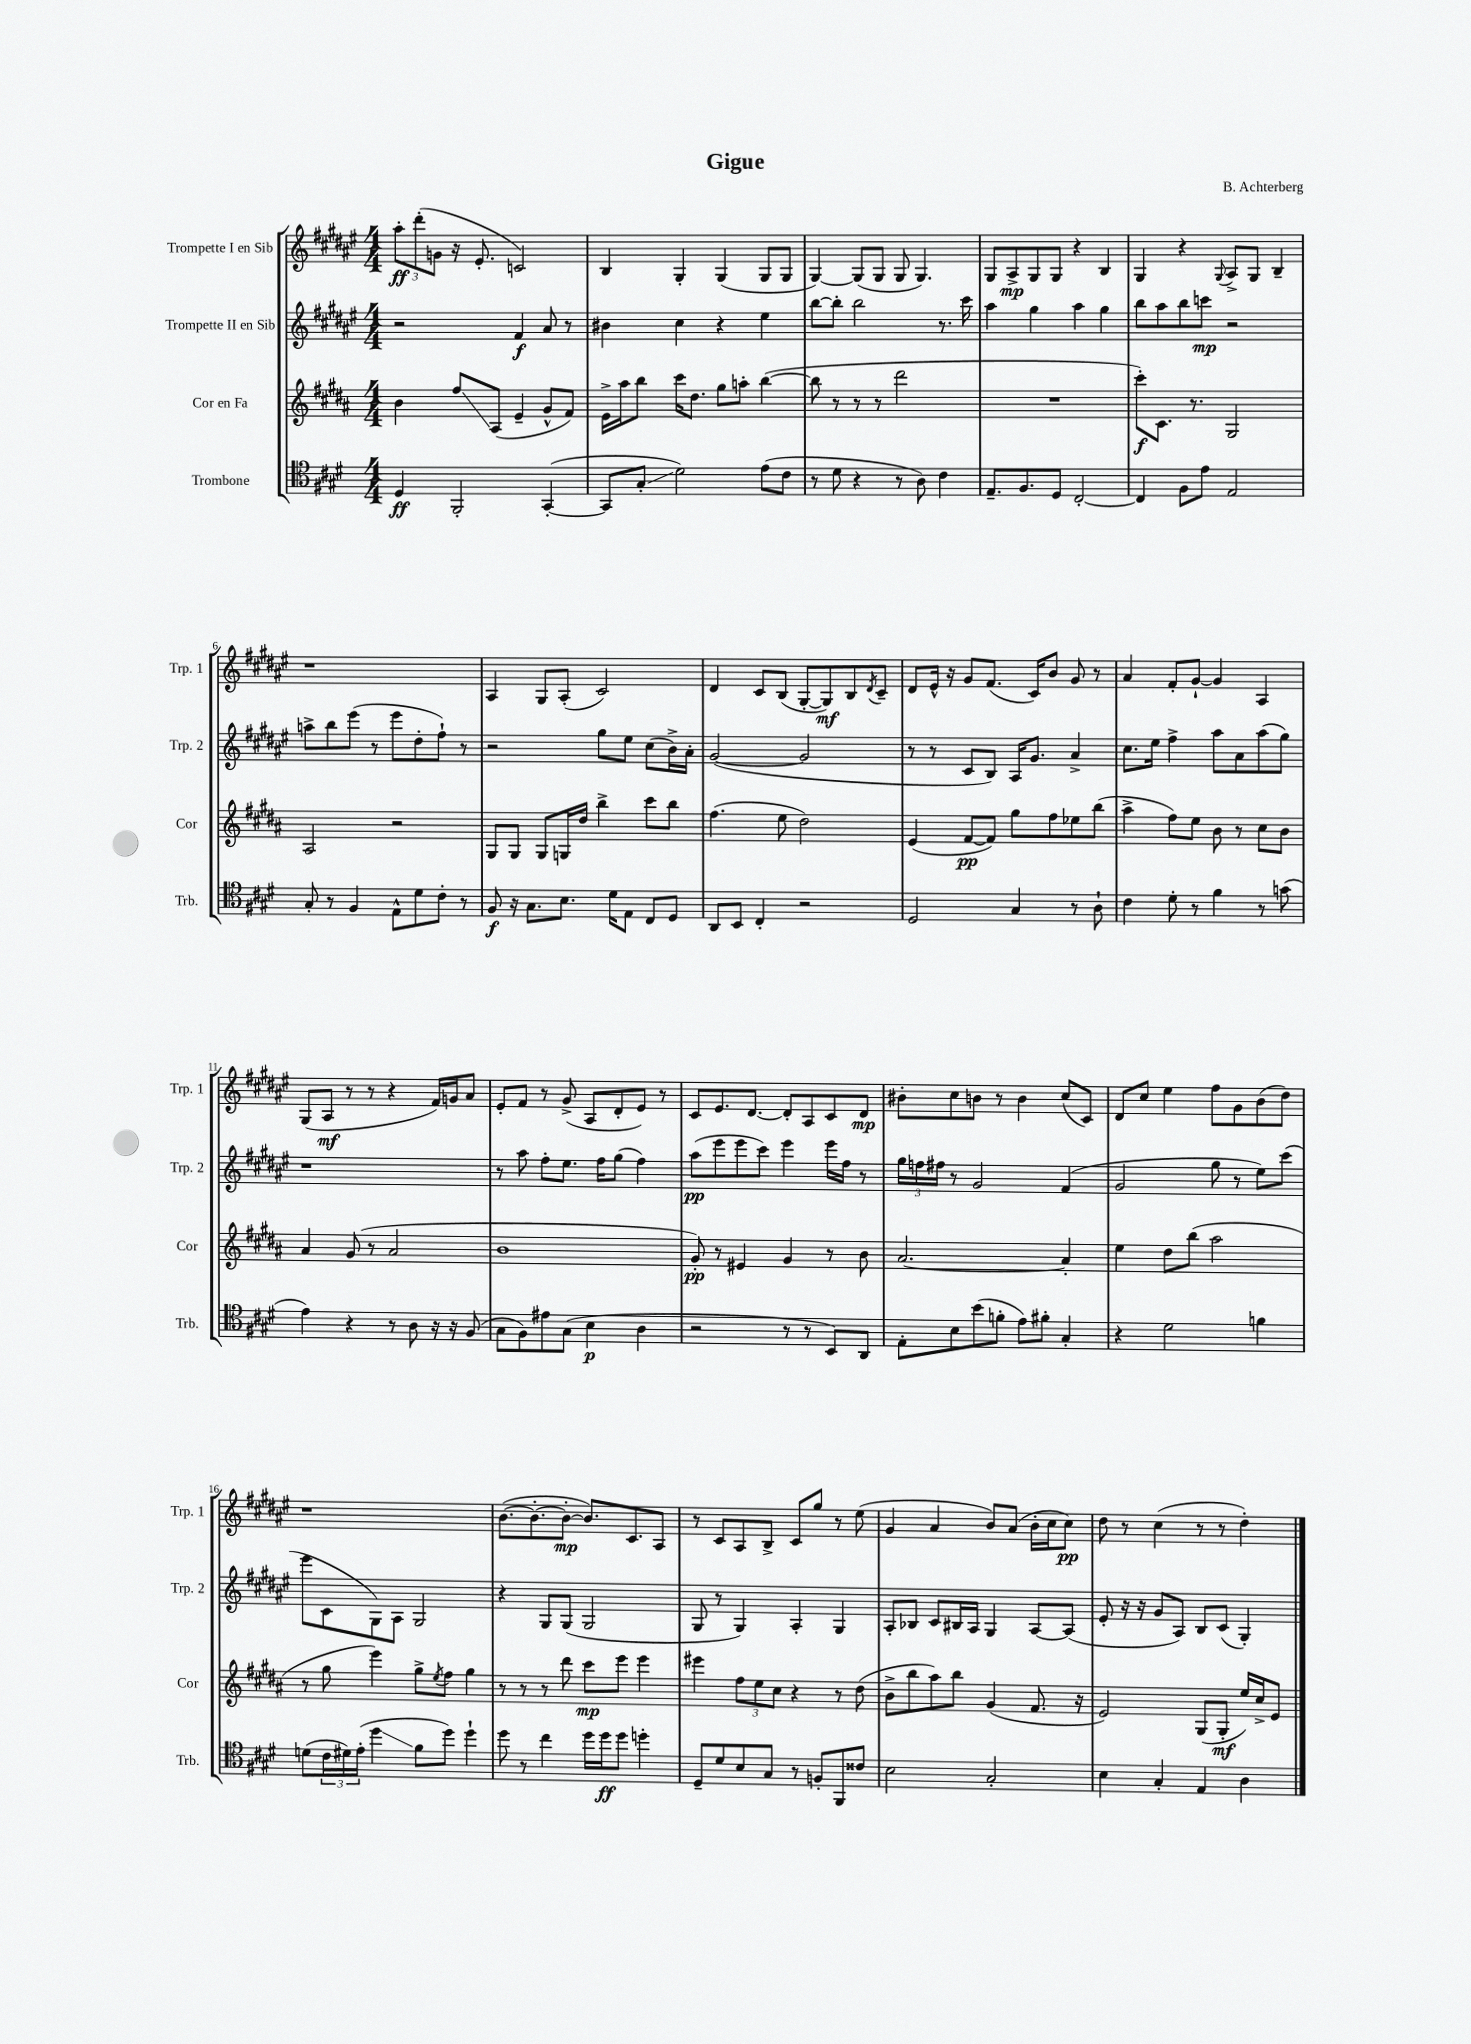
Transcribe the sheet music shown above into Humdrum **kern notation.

**kern	**kern	**kern	**kern
*staff4	*staff3	*staff2	*staff1
*clefC4	*clefG2	*clefG2	*clefG2
*k[f#c#g#d#]	*k[f#c#g#d#a#]	*k[f#c#g#d#a#e#]	*k[f#c#g#d#a#e#]
*M4/4	*M4/4	*M4/4	*M4/4
4D#/	4b\	2r	12aa#'\L
.	.	.	(12ddd#'\
.	.	.	12g\J
2FF#'/	8ff#/L	.	16r
.	.	.	8.e#'/
.	(8A#/J	.	.
.	4e~/	4f#/	2c/)
([4GG#'/	8g#^^/L	8a#/	.
.	8f#/J)	8r	.
=	=	=	=
8GG#/]L	16e^\LL	4b#\	4B/
.	16aa#\J	.	.
8G#'/J	8bb\J	.	.
2d#\)	16ccc#\LK	4cc#\	4G#'/
.	8.dd#\J	.	.
.	8gg#\L	4r	(4G#/
.	8aa'\J	.	.
(8e\L	([4bb\	4ee#\	8G#/L
8c#\J	.	.	8G#/J
=	=	=	=
8r	8bb\]	[8bb\L	[4G#/)
8d#\	8r	8bb'\]J	.
4r	8r	2bb\	(8G#/]L
.	8r	.	8G#/J
8r	2ddd#\	.	8G#/
8A\)	.	.	4.G#/)
4c#\	.	8.r	.
.	.	16ccc#\	.
=	=	=	=
8.E~/L	1r	4aa#\	8G#/L
.	.	.	8A#^/
8.F#/	.	.	.
.	.	4gg#\	8G#/
8D#/J	.	.	8G#/J
[2C#'/	.	4aa#\	4r
.	.	4gg#\	4B/
=	=	=	=
4C#/]	8ccc#'\L)	8bb\L	4G#/
.	8.c#\J	8aa#\	.
8F#\L	.	8bb\	4r
.	8.r	.	.
8e\J	.	8ccc\J	.
.	.	.	8qqG#/
2E/	2G#/	2r	8A#^/L
.	.	.	8G#/J
.	.	.	4B~/
=	=	=	=
8G#'/	2A#/	8aa^\L	1r
8r	.	8bb\	.
4F#/	.	(8eee#\J	.
.	.	8r	.
8E^^\L	2r	8eee#\L	.
8d#\	.	8dd#'\	.
8c#'\J	.	8ff#`\J)	.
8r	.	8r	.
=	=	=	=
8F#/	8G#/L	2r	4A#/
16r	8G#/J	.	.
8.G#\L	.	.	.
.	8G#/L	.	8G#/L
8.B\J	16G/L	.	(8A#'/J
.	16dd#/JJ	.	.
.	4bb^\	8gg#\L	2c#/)
16d#\LK	.	.	.
8E\J	.	8ee#\J	.
8C#/L	8ccc#\L	(8cc#\L	.
8D#/J	8bb\J	16b^\L)	.
.	.	16a#'\JJ	.
=	=	=	=
8AA/L	(4.ff#\	([2g#/	4d#/
8BB/J	.	.	.
4C#'/	.	.	8c#/L
.	8ee\	.	(8B/J
2r	2dd#\)	2g#/]	[8G#'/L
.	.	.	8G#/])
.	.	.	8B/
.	.	.	8qd#/
.	.	.	8c#~/J
=	=	=	=
2D#/	(4e/	8r	8d#/L
.	.	8r	16e#^^/Jk
.	.	.	16r
.	[8f#/L	8c#/L	8g#/L
.	8f#/]J)	8B/J)	(8.f#/J
4G#/	8gg#\L	16A#/LK	.
.	.	8.g#/J	16c#/LK)
.	8ff#\	.	8b/J
8r	8ee-\	4a#^/	8g#/
8A`\	(8bb\J	.	8r
=	=	=	=
4c#\	4aa#^\	8.cc#\L	4a#/
.	.	16ee#\Jk	.
8d#'\	8ff#\L)	4ff#^\	8f#'/L
8r	8ee\J	.	[8g#`/J
4f#\	8b\	8aa#\L	4g#/]
.	8r	8a#\	.
8r	8cc#\L	(8aa#\	4A#/
(8g\	8b\J	8gg#\J)	.
=	=	=	=
4e\)	4a#/	1r	(8G#/L
.	.	.	8A#/J
4r	(8g#/	.	8r
.	8r	.	8r
8r	2a#/	.	4r
8A\	.	.	.
16r	.	.	16f#/LL)
16r	.	.	16g/J
(8F#/	.	.	8a#/J
=	=	=	=
8G#\L	1b	8r	8e#'/L
8F#\)	.	8aa#\	8f#/J
8e#\	.	8ff#'\L	8r
(8G#\J	.	8.ee#\J	(8g#^/
4B\	.	.	8A#/L
.	.	16ff#\LK	.
.	.	(8gg#\J	8d#'/
4A\	.	4ff#\)	8e#/J)
.	.	.	8r
=	=	=	=
2r	8g#'/)	(8aa#\L	8c#/L
.	8r	8eee#\	8.e#/
.	4e#/	8eee#\	.
.	.	.	[8.d#/J
.	.	8ccc#\J)	.
8r	4g#/	4eee#\	8d#'/]L
8r	.	.	8A#/
8BB/L)	8r	16eee#\LL	8c#/
.	.	16ff#\JJ	.
8AA/J	8b\	8r	8d#/J
=	=	=	=
8E'\L	[2.a#/	24gg#\LL	8b#'\L
.	.	24ff\	.
.	.	24ff#\JJ	.
8B\	.	8r	8cc#\
(8b\	.	2g#/	8b\J
8f'\J	.	.	8r
8e\L)	.	.	4b\
8f#'\J	.	.	.
4G#'/	4a#'/]	(4f#/	(8cc#/L
.	.	.	8c#/J)
=	=	=	=
4r	4ee\	2g#/	8d#/L
.	.	.	8cc#/J
2d#\	8dd#\L	.	4ee#\
.	(8bb\J	.	.
.	2aa#\	8gg#\	8ff#\L
.	.	8r	8g#\
4f\	.	8ee#\L)	(8b\
.	.	(8ccc#\J	8dd#\J)
=	=	=	=
(8d\L	8r	8eee#\L	1r
24c#\L	8gg#\	8c#\	.
24d#\)	.	.	.
(24e'\JJ	.	.	.
4dd#\	4eee\)	8G#\)	.
.	.	8A#\J	.
8f#\L	8gg#^\L	2G#/	.
.	8qee/	.	.
8dd#\J)	8ff#\J	.	.
4dd#`\	4gg#\	.	.
=	=	=	=
8dd#\	8r	4r	([8.b\L
8r	8r	.	.
.	.	.	8.b'\_
4cc#\	8r	8G#/L	.
.	8ddd#\	(8G#/J	8b'\_J
16dd#\LL	8ccc#\L	2G#/	8.b/]L)
16dd#\J	.	.	.
8dd#\J	8eee\J	.	.
.	.	.	8.c#/
4dd'\	4eee\	.	.
.	.	.	8A#/J
=	=	=	=
8D#~/L	4eee#\	8G#/	8r
8d#/	.	8r	8c#/L
8B/	12ff#\L	4G#/)	8A#/
.	12ee\	.	.
8G#/J	.	.	8B^/J
.	12cc#\J	.	.
8r	4r	4A#'/	8c#/L
8F'/L	.	.	8gg#/J
8FF#/	8r	4G#/	8r
8c##/J	(8dd#\	.	(8ee#\
=	=	=	=
2B\	8b^\L	8A#'/L	4g#/
.	8bb\	8B-/J	.
.	8aa#\)	8c#/L	4a#/
.	8bb\J	16B#/L	.
.	.	16A#/JJ	.
2G#'/	(4g#/	4G#/	8b/L)
.	.	.	(8a#/J
.	8.f#/	[8A#/L	16b'\LL
.	.	.	16cc#\J
.	.	(8A#/]J	8cc#\J)
.	16r	.	.
=	=	=	=
4B\	2e/)	8e#'/	8dd#\
.	.	16r	8r
.	.	16r	.
4G#'/	.	8g#/L	(4cc#\
.	.	8A#/J)	.
4E/	(8G#/L	8B/L	8r
.	8G#'/J	(8c#/J	8r
4A\	16ee/LL)	4G#'/)	4dd#'\)
.	16cc#^/J	.	.
.	8e/J	.	.
==	==	==	==
*-	*-	*-	*-
